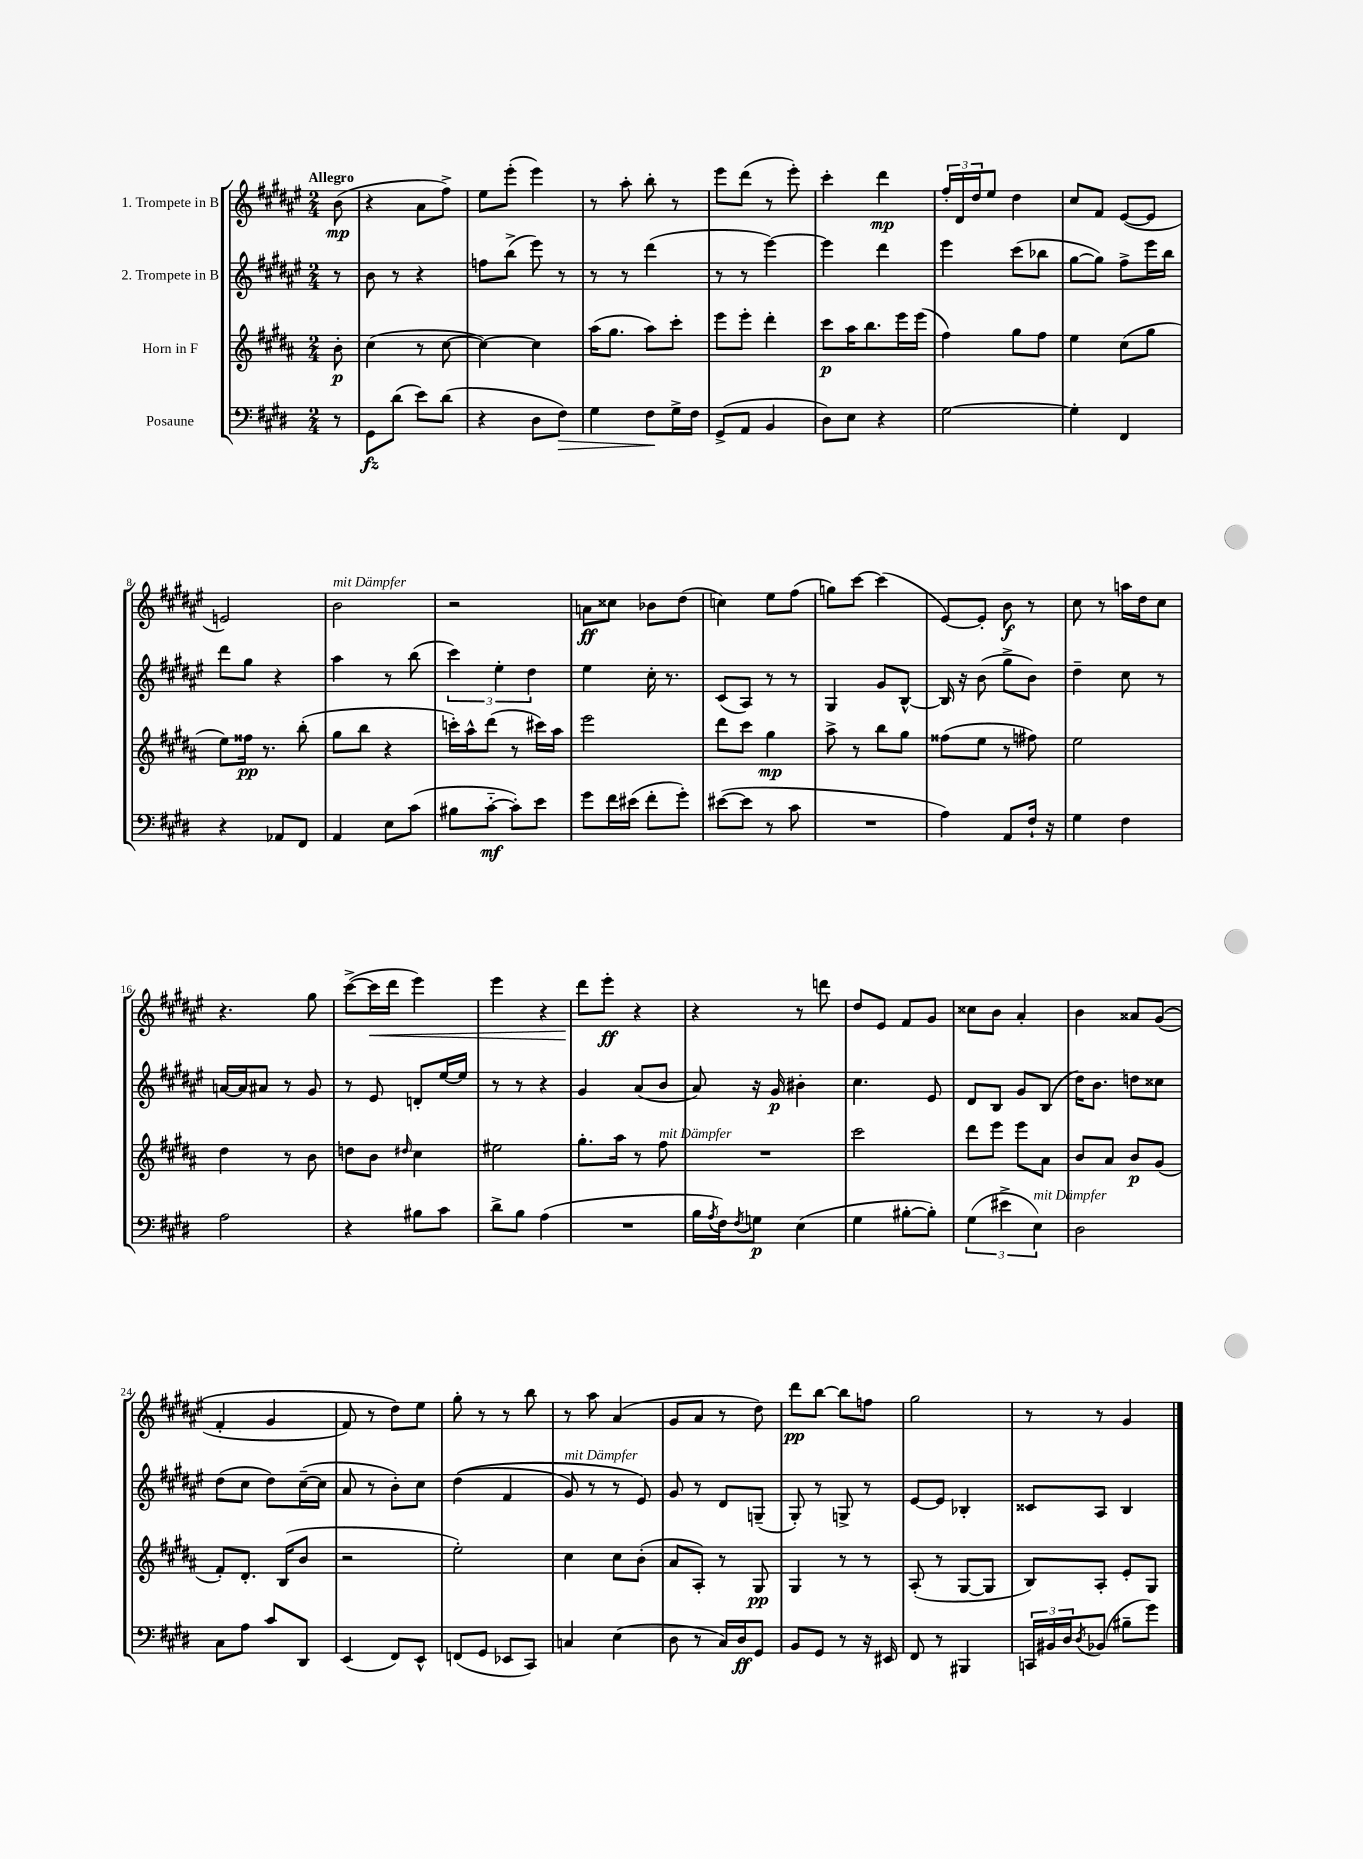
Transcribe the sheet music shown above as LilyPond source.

<<
\new StaffGroup <<
\new Staff = "s0" \with { instrumentName = "1. Trompete in B" } {
    \clef treble \key fis \major \numericTimeSignature \time 2/4 \partial 8 \tempo "Allegro"
    b'8\mp( |
    r4 ais'8 fis''8->) |
    eis''8 eis'''8-.( eis'''4) |
    r8 ais''8-. b''8-. r8 |
    eis'''8 dis'''8( r8 eis'''8-.) |
    cis'''4-. dis'''4\mp |
    \tuplet 3/2 { fis''16-. dis'16 dis''16 } eis''8 dis''4 |
    cis''8 fis'8 eis'8~( eis'8 |
    e'2) |
    b'2^\markup { \italic "mit Dämpfer" } |
    r2 |
    a'8\ff cisis''8 bes'8 dis''8( |
    c''4) eis''8 fis''8( |
    g''8) cis'''8~ cis'''4( |
    eis'8~) eis'8-. b'8\f r8 |
    cis''8 r8 a''16 dis''16 cis''8 |
    r4. gis''8 |
    cis'''8~->( cis'''16\< dis'''16 eis'''4) |
    eis'''4 r4 |
    dis'''8\! eis'''8-.\ff r4 |
    r4 r8 d'''8 |
    dis''8 eis'8 fis'8 gis'8 |
    cisis''8 b'8 ais'4-. |
    b'4 aisis'8 gis'8(\( |
    fis'4-. gis'4 |
    fis'8) r8 dis''8\) eis''8 |
    gis''8-. r8 r8 b''8 |
    r8 ais''8 ais'4( |
    gis'8 ais'8 r8 dis''8) |
    dis'''8\pp b''8~ b''8 f''8 |
    gis''2 |
    r8 r8 gis'4 \bar "|." |
}
\new Staff = "s1" \with { instrumentName = "2. Trompete in B" } {
    \clef treble \key fis \major \numericTimeSignature \time 2/4 \partial 8
    r8 |
    b'8 r8 r4 |
    f''8 b''8->( eis'''8) r8 |
    r8 r8 dis'''4( |
    r8 r8 eis'''4~) |
    eis'''4 dis'''4 |
    eis'''4 cis'''8( bes''8 |
    gis''8~ gis''8) fis''8-> eis'''16 b''16 |
    dis'''8 gis''8 r4 |
    ais''4 r8 b''8( |
    \tuplet 3/2 { cis'''4) eis''4-. dis''4 } |
    eis''4 cis''16-. r8. |
    cis'8( ais8) r8 r8 |
    gis4 gis'8 b8~-^ |
    b16 r16 b'8( gis''8-> b'8) |
    dis''4-- cis''8 r8 |
    a'16~ a'16 ais'8 r8 gis'8 |
    r8 eis'8 d'8-. eis''16~ eis''16 |
    r8 r8 r4 |
    gis'4 ais'8( b'8 |
    ais'8) r16 gis'16\p bis'4-. |
    cis''4. eis'8 |
    dis'8 b8 gis'8 b8( |
    dis''16) b'8. d''8 cisis''8 |
    dis''8( cis''8 dis''8) cis''16~--( cis''16 |
    ais'8 r8 b'8-.) cis''8 |
    dis''4(\( fis'4 |
    gis'8^\markup { \italic "mit Dämpfer" }) r8 r8 eis'8\) |
    gis'8 r8 dis'8 g8--( |
    gis8-.) r8 g8-> r8 |
    eis'8~ eis'8 bes4-. |
    cisis'8 ais8 b4 \bar "|." |
}
\new Staff = "s2" \with { instrumentName = "Horn in F" } {
    \clef treble \key b \major \numericTimeSignature \time 2/4 \partial 8
    b'8-.\p |
    cis''4( r8 cis''8~ |
    cis''4~) cis''4 |
    ais''16( gis''8. ais''8) cis'''8-. |
    e'''8 e'''8-. dis'''4-. |
    cis'''8\p ais''16 b''8. e'''16 e'''16( |
    fis''4) gis''8 fis''8 |
    e''4 cis''8( gis''8 |
    e''8) fisis''16\pp r8. b''8-.( |
    gis''8 b''8 r4 |
    c'''16-.) ais''16-^ dis'''8( r8 cis'''16) ais''16 |
    e'''2 |
    dis'''8 cis'''8 gis''4\mp |
    ais''8-> r8 b''8 gis''8 |
    fisis''8( e''8 r8 fis''8) |
    e''2 |
    dis''4 r8 b'8 |
    d''8 b'8 \grace { dis''16 } cis''4 |
    eis''2 |
    gis''8.-. ais''16 r8 fis''8^\markup { \italic "mit Dämpfer" } |
    R2 |
    cis'''2 |
    dis'''8 e'''8 e'''8 ais'8 |
    b'8 ais'8 b'8\p gis'8( |
    fis'8-.) dis'8.-. b16( b'8 |
    r2 |
    e''2-.) |
    cis''4 cis''8 b'8-.( |
    ais'8 ais8-.) r8 gis8\pp |
    gis4 r8 r8 |
    ais8-.( r8 gis8~ gis8 |
    b8) ais8-. e'8-. gis8 \bar "|." |
}
\new Staff = "s3" \with { instrumentName = "Posaune" } {
    \clef bass \key e \major \numericTimeSignature \time 2/4 \partial 8
    r8 |
    gis,8\fz dis'8( e'8) dis'8( |
    r4 dis8 fis8\>) |
    gis4 fis8\! gis16-> fis16 |
    gis,8->( a,8 b,4 |
    dis8) e8 r4 |
    gis2~ |
    gis4-. fis,4 |
    r4 aes,8 fis,8 |
    a,4 e8 cis'8( |
    bis8 cis'8~-_\mf cis'8-.) e'8 |
    gis'8 fis'16 eis'16( fis'8-. gis'8-.) |
    eis'8~( eis'8 r8 cis'8 |
    R2 |
    a4) a,8 fis16-! r16 |
    gis4 fis4 |
    a2 |
    r4 bis8 cis'8 |
    dis'8-> b8 a4( |
    R2 |
    b16 \acciaccatura { a8 } fis16) \acciaccatura { fis8 } g8\p e4( |
    gis4 bis8~-. bis8-.) |
    \tuplet 3/2 { gis4( eis'4-> e4^\markup { \italic "mit Dämpfer" }) } |
    dis2 |
    cis8 a8 cis'8 dis,8 |
    e,4( fis,8) e,8-^ |
    f,8( gis,8 ees,8 cis,8) |
    c4 e4( |
    dis8 r8 cis16) dis16\ff gis,8 |
    b,8 gis,8 r8 r16 eis,16 |
    fis,8 r8 bis,,4 |
    \tuplet 3/2 { c,16 bis,16 dis16 } \acciaccatura { dis8 } bes,8( bis8-- gis'8) \bar "|." |
}
>>
>>
